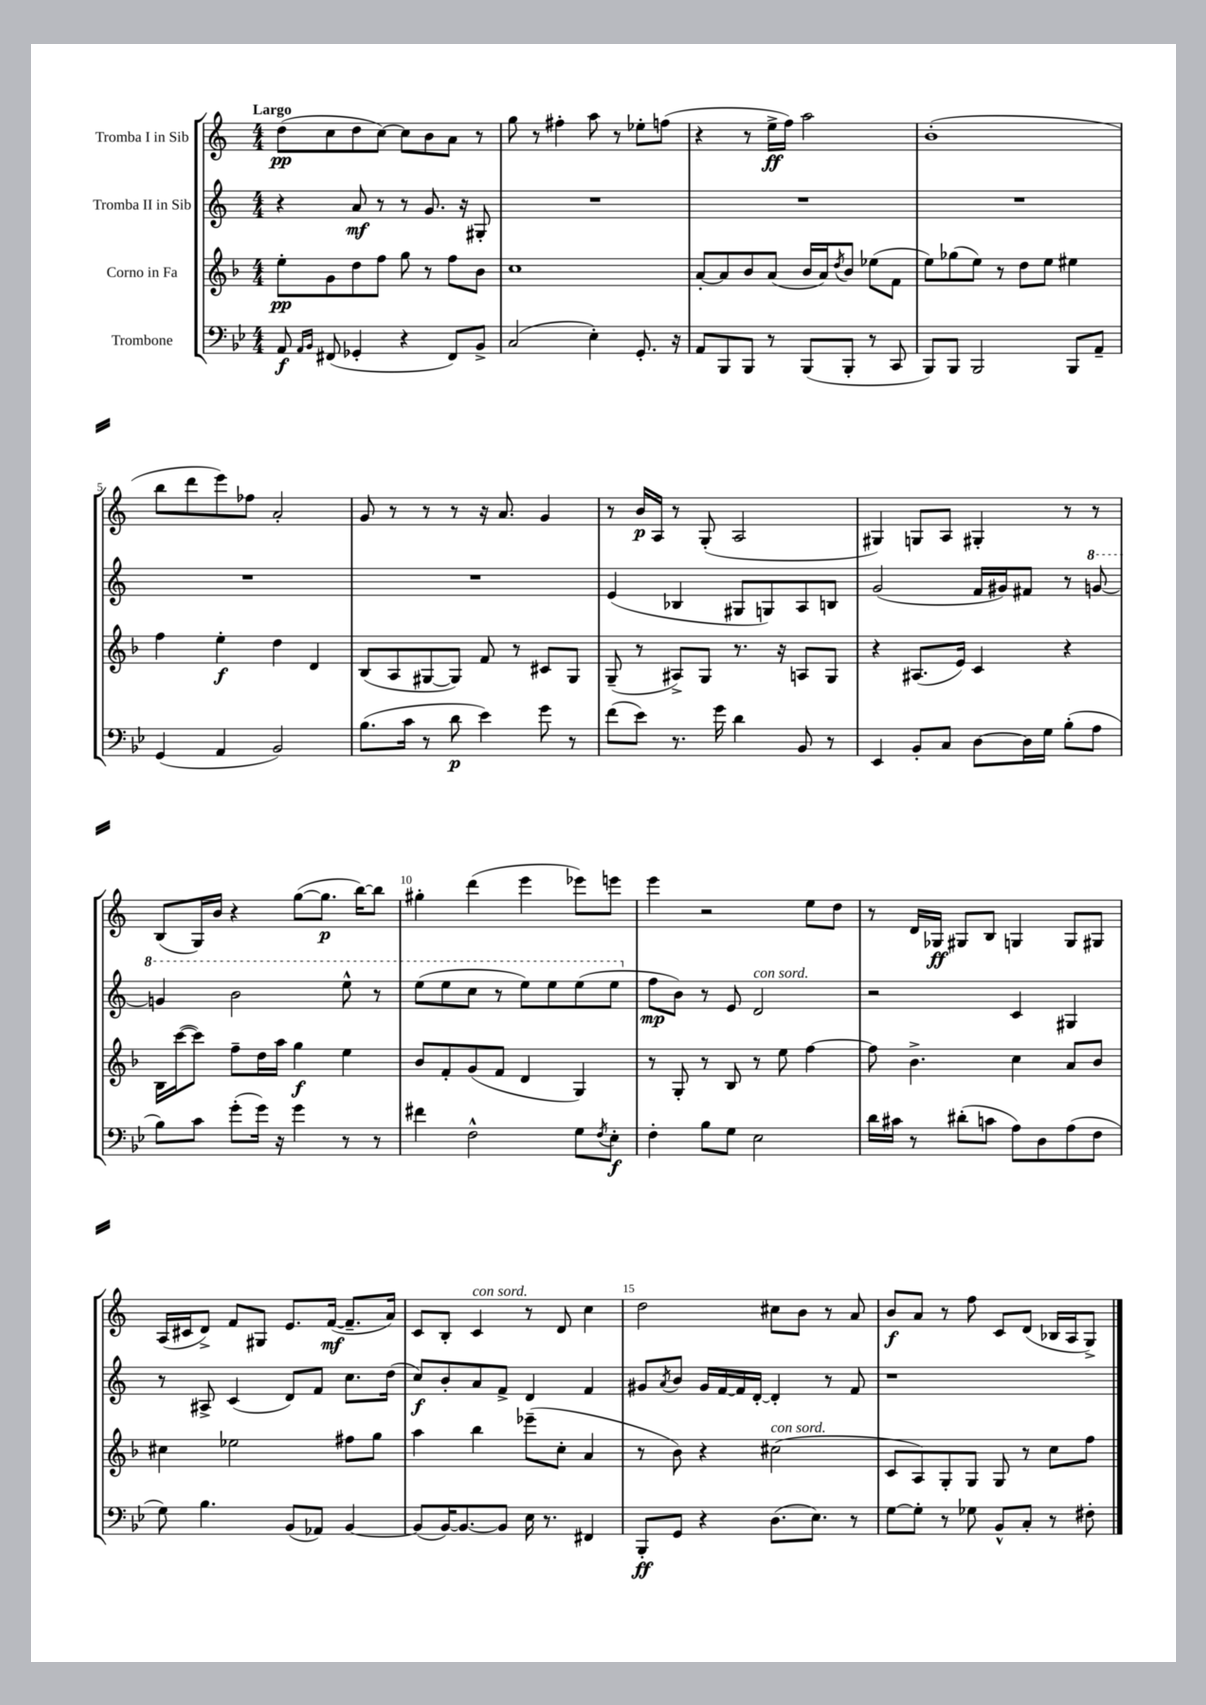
<<
\new StaffGroup <<
\new Staff = "s0" \with { instrumentName = "Tromba I in Sib" } {
    \clef treble \key c \major \numericTimeSignature \time 4/4 \tempo "Largo"
    d''8\pp( c''8 d''8 c''8~) c''8 b'8 a'8 r8 |
    g''8 r8 fis''4-. a''8 r8 ees''8-. f''8( |
    r4 r8 e''16->\ff f''16) a''2 |
    b'1-.( |
    b''8 d'''8 e'''8) fes''8 a'2-. |
    g'8 r8 r8 r8 r16 a'8. g'4 |
    r8 b'16\p a16 r8 g8-.( a2 |
    gis4) g8 a8 gis4-. r8 r8 |
    b8( g16) b'16 r4 g''8~( g''8.\p b''16~) b''8 |
    gis''4-. d'''4( e'''4 ees'''8) e'''8 |
    e'''4 r2 e''8 d''8 |
    r8 d'16 ges16\ff gis8 b8 g4 g8 gis8 |
    a16( cis'16 d'8->) f'8 gis8 e'8. f'16~\mf( f'8.-- a'16) |
    c'8 b8-. c'4^\markup { \italic "con sord." } r8 d'8 c''4 |
    d''2 cis''8 b'8 r8 a'8 |
    b'8\f a'8 r8 f''8 c'8 d'8( bes16 a16 g8->) \bar "|." |
}
\new Staff = "s1" \with { instrumentName = "Tromba II in Sib" } {
    \clef treble \key c \major \numericTimeSignature \time 4/4
    r4 a'8\mf r8 r8 g'8. r16 gis8-. |
    R1 |
    R1 |
    R1 |
    R1 |
    R1 |
    e'4( bes4 gis8 g8) a8 b8 |
    g'2( f'16 gis'16) fis'8 r8 \ottava #1 g''!8~ |
    g''!4 b''2 e'''8-^ r8 |
    e'''8( e'''8 c'''8 r8 e'''8) e'''8 e'''8( e'''8 \ottava #0 |
    f''8\mp b'8) r8 e'8 d'2^\markup { \italic "con sord." } |
    r2 c'4 gis4 |
    r8 ais8-> c'4( d'8) f'8 c''8. d''16( |
    c''8\f) b'8-. a'8 f'8-> d'4 f'4 |
    gis'8 \acciaccatura { a'8 } b'8 gis'16 f'16~ f'16 d'16~-. d'4-. r8 f'8 |
    r1 \bar "|." |
}
\new Staff = "s2" \with { instrumentName = "Corno in Fa" } {
    \clef treble \key f \major \numericTimeSignature \time 4/4
    e''8-.\pp g'8 d''8 f''8 g''8 r8 f''8 bes'8 |
    c''1 |
    a'8~-. a'8 bes'8 a'8( bes'16 a'16) \acciaccatura { d''8 } bes'8 ees''8( f'8 |
    e''8) ges''8( e''8) r8 d''8 e''8 eis''4 |
    f''4 e''4-.\f d''4 d'4 |
    bes8( a8 gis8~ gis8) f'8 r8 cis'8 gis8 |
    g8--( r8 ais8->) g8 r8. r16 a8 g8 |
    r4 ais8.( e'16) c'4 r4 |
    bes16 c'''16~( c'''8) f''8-- d''16 a''16 g''4\f e''4 |
    bes'8 f'8-. g'8( f'8 d'4 g4) |
    r8 g8-. r8 bes8 r8 e''8 f''4~ |
    f''8 bes'4.-> c''4 a'8 bes'8 |
    cis''4 ees''2 fis''8 g''8 |
    a''4 bes''4 ees'''8--( c''8-. a'4 |
    r8 bes'8) r4 cis''2^\markup { \italic "con sord." }( |
    c'8 a8) g8-. g8 g8 r8 c''8 f''8 \bar "|." |
}
\new Staff = "s3" \with { instrumentName = "Trombone" } {
    \clef bass \key bes \major \numericTimeSignature \time 4/4
    a,8\f \grace { a,16 bes,16 } fis,8( ges,4-. r4 fis,8) bes,8-> |
    c2( ees4-.) g,8.-. r16 |
    a,8 bes,,8 bes,,8 r8 bes,,8( bes,,8-. r8 c,8 |
    bes,,8) bes,,8 bes,,2 bes,,8 a,8-- |
    g,4( a,4 bes,2) |
    bes8.( c'16 r8 d'8\p ees'4) g'8 r8 |
    f'8( ees'8) r8. g'16 d'4 bes,8 r8 |
    ees,4 bes,8-. c8 d8~ d16 g16 bes8-.( a8 |
    bes8) c'8 g'8-.( g'16) r16 g'4 r8 r8 |
    fis'4 f2-^ g8 \acciaccatura { f8 } ees8-.\f |
    f4-. bes8 g8 ees2 |
    d'16 cis'16 r8 dis'8-.( c'8 a8) d8 a8( f8 |
    g8) bes4. bes,8( aes,8) bes,4~ |
    bes,8( bes,16~) bes,8.~ bes,8 ees16 r8. fis,4 |
    bes,,8-.\ff g,8 r4 d8.( ees8.) r8 |
    g8~ g8-. r8 ges8 bes,8-^ c8-. r8 fis8-. \bar "|." |
}
>>
>>
\layout { \context { \Score \override BarNumber.break-visibility = ##(#f #t #t) barNumberVisibility = #(every-nth-bar-number-visible 5) } }
